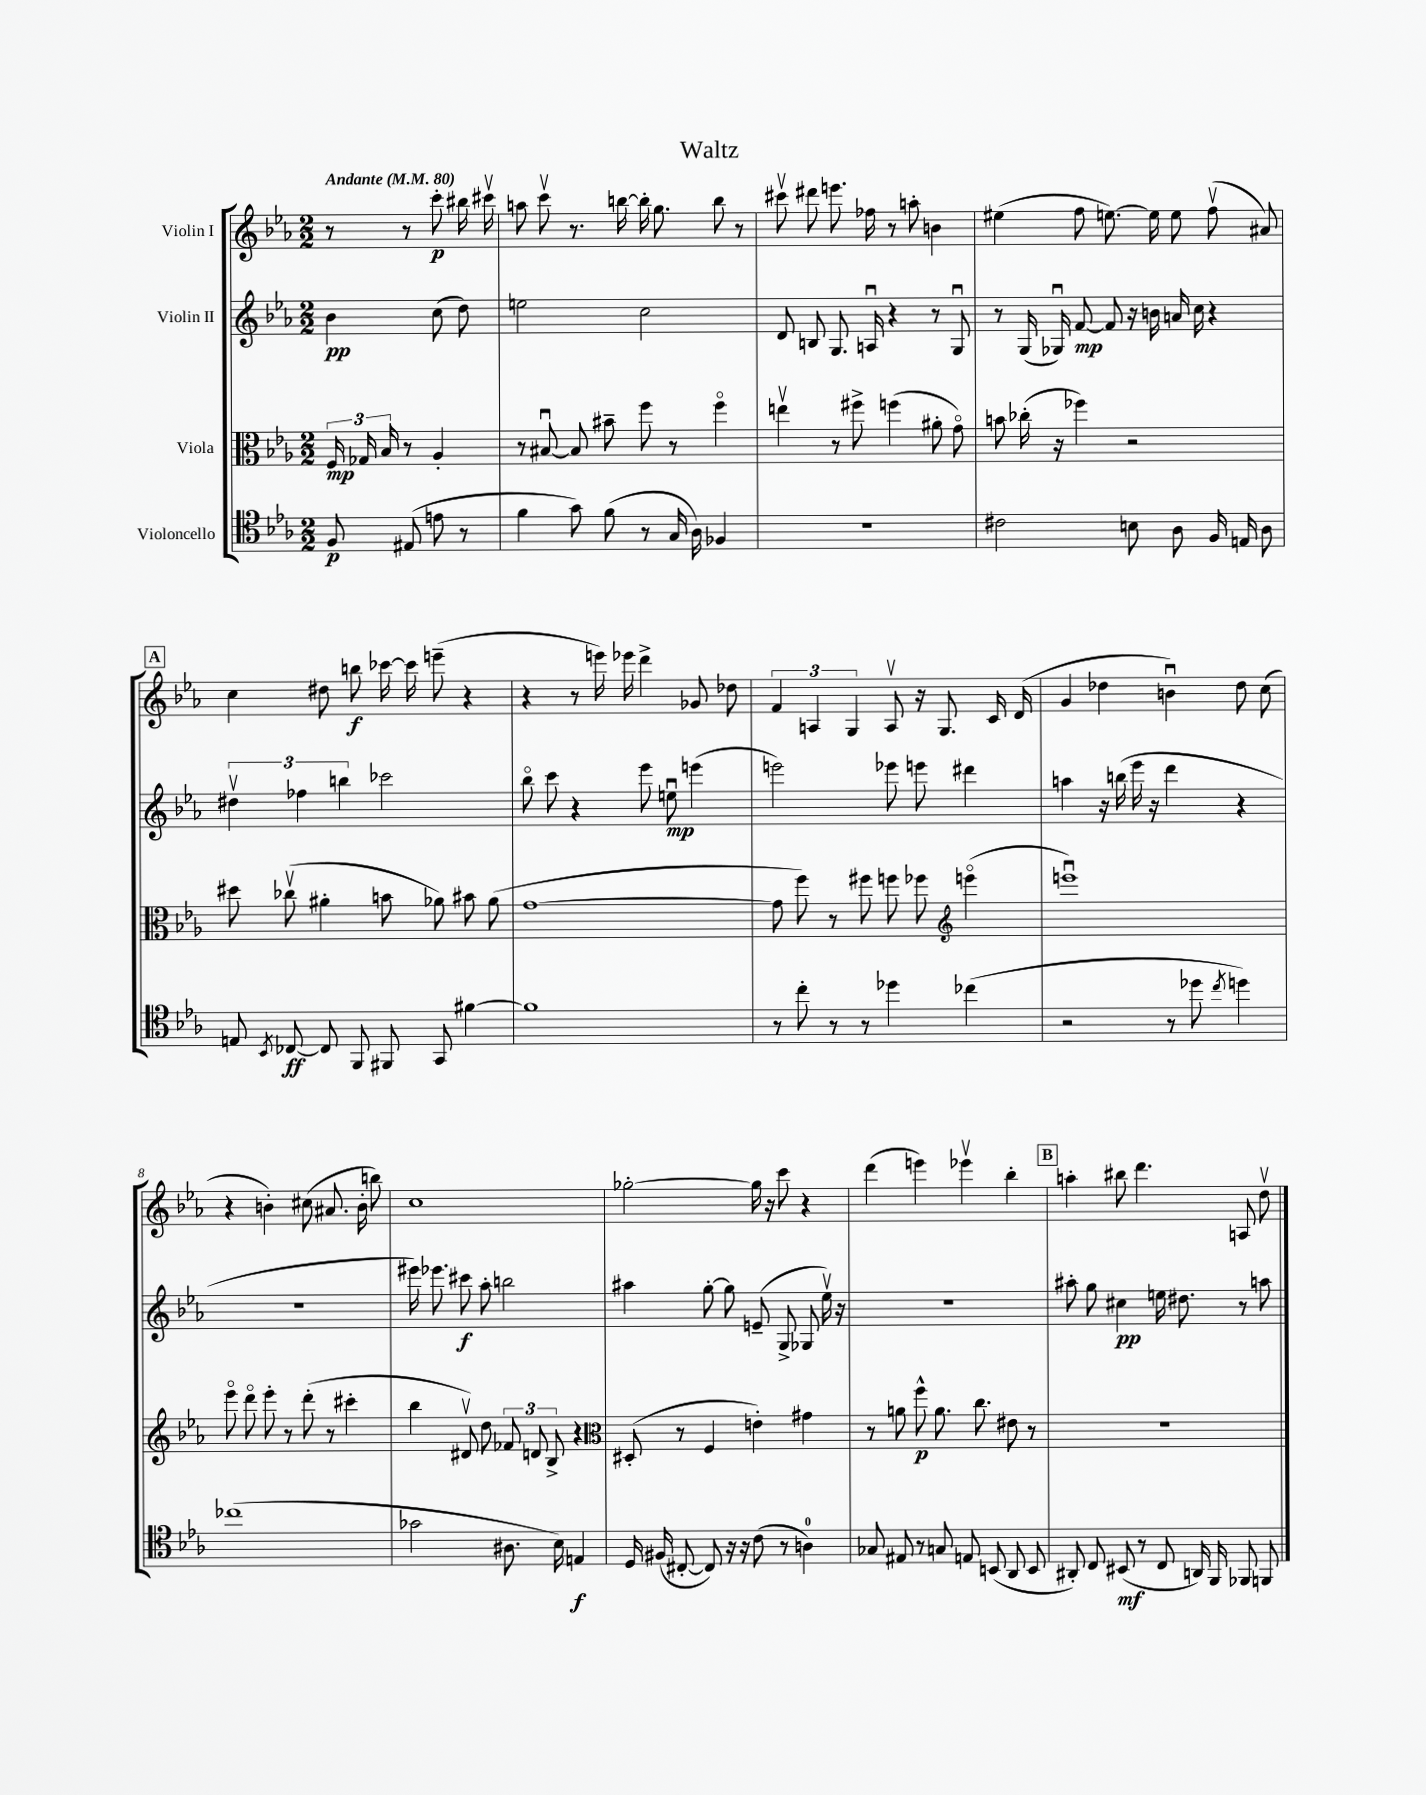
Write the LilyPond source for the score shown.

\header { title = "Waltz" }
<<
\new StaffGroup <<
\new Staff = "s0" \with { instrumentName = "Violin I" } {
    \clef treble \key ees \major \numericTimeSignature \time 2/2 \partial 2 \tempo "Andante" 4 = 80
    \autoBeamOff r8 r8 c'''8-.\p bis''16 cis'''16\upbow |
    a''8 c'''8\upbow r8. b''16~ b''16-. g''8. b''8 r8 |
    cis'''8\upbow dis'''8 e'''8. fes''16 r8 a''8-. b'4 |
    eis''4( f''8 e''8.~) e''16 e''8 f''8\upbow( ais'8) |
    \mark \markup { \box "A" } c''4 dis''8 b''8\f ces'''16~ ces'''16 e'''8--( r4 |
    r4 r8 e'''16) ees'''16 d'''4-> ges'8 des''8 |
    \tuplet 3/2 { f'4 a4 g4 } a8\upbow r16 g8. c'16 d'16( |
    g'4 des''4 b'4\downbow) des''8 c''8( |
    r4 b'4-.) cis''8( ais'8. b'16-. b''8) |
    c''1 |
    ges''2~-. ges''16 r16 c'''8 r4 |
    d'''4( e'''4) ees'''4\upbow bes''4-. |
    \mark \markup { \box "B" } a''4-. bis''8 d'''4. a8 d''8\upbow \bar "|." |
}
\new Staff = "s1" \with { instrumentName = "Violin II" } {
    \clef treble \key ees \major \numericTimeSignature \time 2/2 \partial 2
    \autoBeamOff bes'4\pp c''8( d''8) |
    e''2 c''2 |
    d'8 b8 g8. a16\downbow r4 r8 g8\downbow |
    r8 g16( ges16\downbow) f'8~\mp f'8 r16 b'16 a'16 c''16 r4 |
    \mark \markup { \box "A" } \tuplet 3/2 { dis''4\upbow fes''4 b''4 } ces'''2 |
    bes''8\flageolet c'''8 r4 ees'''8 e''8\downbow\mp e'''4( |
    e'''2) ees'''8 e'''8 dis'''4 |
    a''4 r16 b''16( ees'''16 r16 d'''4 r4 |
    r1 |
    eis'''16) ees'''8. cis'''8\f aes''8-. b''2 |
    ais''4 g''8~-. g''8 e'8--( g8-> ges8 ees''16\upbow) r16 |
    R1 |
    \mark \markup { \box "B" } ais''8-. g''8 cis''4\pp e''16 dis''8. r8 a''8 \bar "|." |
}
\new Staff = "s2" \with { instrumentName = "Viola" } {
    \clef alto \key ees \major \numericTimeSignature \time 2/2 \partial 2
    \autoBeamOff \tuplet 3/2 { f16\mp ges16 bes16 } r8 aes4-. |
    r8 bis8~\downbow bis8 bis'8-- f''8 r8 f''4\flageolet |
    e''4\upbow r8 fis''8-> f''4( ais'8-. g'8\flageolet) |
    b'8 ces''16-.( r16 fes''4) r2 |
    \mark \markup { \box "A" } dis''8 ces''8\upbow( ais'4-. b'8 aes'8) bis'8 aes'8( |
    g'1~ |
    g'8 f''8) r8 fis''8 f''8 fes''8 \clef treble e'''4\flageolet( |
    e'''1\downbow) |
    ees'''8\flageolet d'''8\flageolet ees'''8-. r8 d'''8-.( r8 cis'''4-. |
    bes''4 dis'8\upbow) d''8 \tuplet 3/2 { fes'8 d'8 bes8-> } r4 |
    \clef alto dis8-.( r8 f4 e'4-.) gis'4 |
    r8 a'8 f''8-^\p a'8. c''8. eis'8 r8 |
    \mark \markup { \box "B" } r1 \bar "|." |
}
\new Staff = "s3" \with { instrumentName = "Violoncello" } {
    \clef tenor \key ees \major \numericTimeSignature \time 2/2 \partial 2
    \autoBeamOff f8\p eis8( e'8 r8 |
    f'4 g'8) f'8( r8 g16 aes16) fes4 |
    R1 |
    cis'2 b8 aes8 f16 e16 aes8 |
    \mark \markup { \box "A" } e8 \acciaccatura { bes,8 } ces8~\ff ces8 f,8 fis,8 g,8 fis'4~ |
    fis'1 |
    r8 c''8-. r8 r8 des''4 ces''4( |
    r2 r8 des''8 \acciaccatura { c''8 } d''4) |
    ces''1( |
    ges'2 ais8. bes16) e4\f |
    d16 fis16( cis8~-. cis8) r16 r16 c'8( r8 a4-0) |
    ges8 eis8 r8 g8 e8 b,8( aes,8 b,8 |
    \mark \markup { \box "B" } ais,8-.) c8 bis,8\mf( r8 c8 a,16) f,16 fes,8 f,8 \bar "|." |
}
>>
>>
